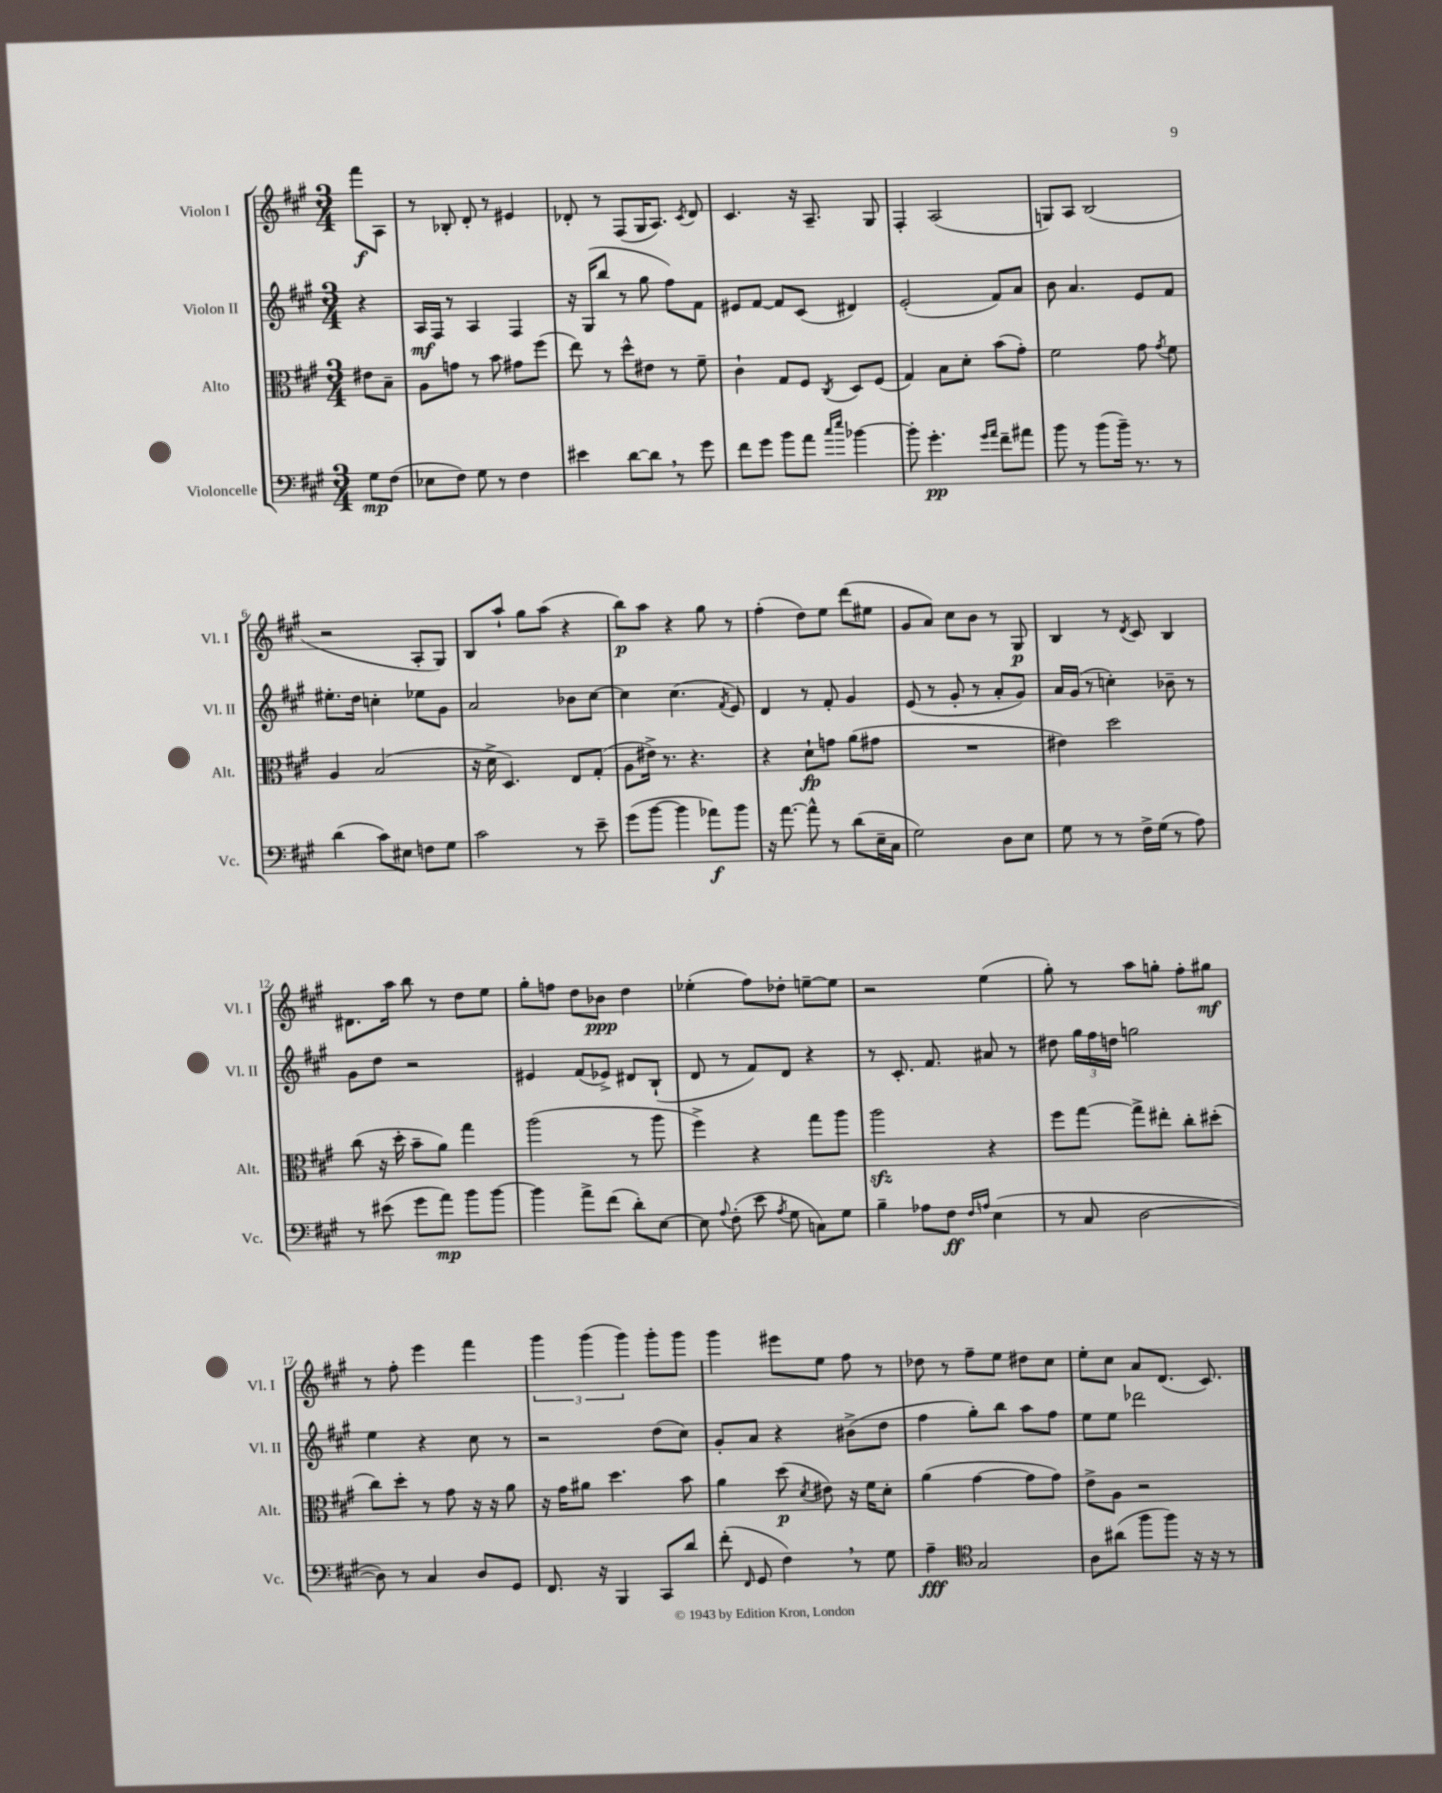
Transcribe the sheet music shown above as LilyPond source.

<<
\new StaffGroup <<
\new Staff = "s0" \with { instrumentName = "Violon I" shortInstrumentName = "Vl. I" } {
    \clef treble \key a \major \numericTimeSignature \time 3/4 \partial 4
    \autoBeamOff fis'''8[\f a8] |
    r8 bes8-. d'8-. r8 eis'4 |
    des'8-. r8 fis8[( gis16 a8.]) \acciaccatura { cis'8 } des'8 |
    cis'4. r16 a8.-- gis8 |
    fis4-. a2( |
    g8[) a8] b2( |
    r2 a8[-. gis8]) |
    b8[ a''8]-! gis''8[ a''8]( r4 |
    b''8[\p) a''8] r4 gis''8 r8 |
    fis''4-.( d''8[) e''8] d'''8[( eis''8] |
    gis'8[ a'8]) cis''8[ b'8] r8 gis8\p |
    b4 r8 \acciaccatura { d'8 } cis'8 b4 |
    dis'8.[ a''16] b''8 r8 d''8[ e''8] |
    gis''8[-. f''8] d''8[ bes'8]\ppp d''4 |
    ees''4-.( fis''8[) des''8]-. e''8[~-- e''8] |
    r2 e''4( |
    gis''8-.) r8 a''8[ g''8]-. fis''8[-. gis''8]\mf |
    r8 fis''8-. e'''4 fis'''4 |
    \tuplet 3/2 { gis'''4 gis'''4( gis'''4) } gis'''8[-. gis'''8] |
    gis'''4 eis'''8[ e''8] fis''8 r8 |
    des''8 r8 fis''8[-- e''8] dis''8[ cis''8] |
    e''8[-. cis''8] a'8[ d'8.]( cis'8.) \bar "|." |
}
\new Staff = "s1" \with { instrumentName = "Violon II" shortInstrumentName = "Vl. II" } {
    \clef treble \key a \major \numericTimeSignature \time 3/4 \partial 4
    \autoBeamOff r4 |
    a16[\mf fis16] r8 a4 fis4 |
    r16 gis16[( b''8] r8 gis''8 fis''8[) fis'8] |
    eis'8[ fis'8]~ fis'8[ cis'8]( dis'4) |
    e'2-.( fis'8[) a'8] |
    b'8 a'4. e'8[ fis'8] |
    eis''8.[-. d''16] c''4-. ees''8[ gis'8] |
    a'2 bes'8[ cis''8]~ |
    cis''4 cis''4.( \acciaccatura { fis'8 } e'8) |
    d'4 r8 fis'8-. gis'4 |
    e'8( r8 gis'8-. r8 a'8[-. gis'8]) |
    a'16[ gis'16]( r8 c''4-.) bes'8-- r8 |
    gis'8[ d''8] r2 |
    eis'4 fis'8[( ees'8]->) dis'8[ b8]-!( |
    d'8 r8 fis'8[) d'8] r4 |
    r8 cis'8.-. fis'8. ais'8 r8 |
    dis''8 \tuplet 3/2 { gis''16[ fis''16 d''16] } g''2 |
    e''4 r4 cis''8 r8 |
    r2 d''8[( cis''8]) |
    gis'8[-. a'8] r4 bis'8[->( d''8] |
    fis''4 gis''8[-.) b''8] a''8[ fis''8] |
    e''8[ e''8] des'''2 \bar "|." |
}
\new Staff = "s2" \with { instrumentName = "Alto" shortInstrumentName = "Alt." } {
    \clef alto \key a \major \numericTimeSignature \time 3/4 \partial 4
    \autoBeamOff eis'8[ b8]-- |
    a8[ g'8] r8 b'8 gis'8[ fis''8]( |
    e''8) r8 d''8[-^ eis'8] r8 fis'8-- |
    cis'4-! gis8[ fis8] \acciaccatura { cis8 } d8[ fis8]( |
    gis4) b8[ d'8]-. b'8[( gis'8]-.) |
    fis'2 gis'8 \acciaccatura { gis'8 } fis'8 |
    a4 b2( |
    r16 d'16-> d4.) e8[ gis8]-.( |
    a8[ eis'16]->) r8. r4. |
    r4 d'8[-!\fp g'8] a'8[( gis'8] |
    R2. |
    eis'4) d''2 |
    cis''8( r16 d''16-. b'8[-- a'8]) gis''4 |
    a''2( r8 a''8 |
    fis''4->) r4 gis''8[ a''8] |
    a''2\sfz r4 |
    fis''8[ gis''8]~ gis''8[-> eis''8]-. cis''8[-. dis''8]-.( |
    cis''8[) d''8]-. r8 gis'8 r16 r16 a'8 |
    r16 gis'16[ ais'8] d''4. b'8 |
    a'4 d''8\p( \acciaccatura { d'8 } eis'8) r16 fis'16[ d'8]-. |
    a'4( gis'4~ gis'8[ gis'8]) |
    e'8[-> a8] r2 \bar "|." |
}
\new Staff = "s3" \with { instrumentName = "Violoncelle" shortInstrumentName = "Vc." } {
    \clef bass \key a \major \numericTimeSignature \time 3/4 \partial 4
    \autoBeamOff gis8[\mp fis8]( |
    ees8[ fis8]) gis8 r8 fis4 |
    eis'4 d'8[~ d'8] \breathe r8 gis'8 |
    fis'8[ gis'8] b'8[ a'8] \grace { cis''16[ e''16] } bes'4~ |
    bes'8-. gis'4.-.\pp \grace { gis'16[ a'16] } fis'8[-- ais'8] |
    b'8 r8 b'8[( b'16]--) r8. r8 |
    d'4( cis'8[) eis8] f8[ gis8] |
    cis'2 r8 e'8-- |
    gis'8[( b'8]~ b'4 aes'8[\f) b'8] |
    r16 a'8.~ a'8-^ r8 d'8[( e16-- cis16] |
    gis2) d8[ e8] |
    gis8 r8 r8 fis16[-> gis16]( r8 a8) |
    r8 eis'8( gis'8[ a'8]\mp) b'8[ b'8]~ |
    b'4 a'8[-> fis'8]( d'8[-.) e8]~ |
    e8 \appoggiatura { a8 } fis8-.( e'8 \acciaccatura { a8 } gis8 c8[) gis8] |
    b4-- aes8[ fis8]\ff \grace { fis16[ a16] } e4( |
    r8 cis8 d2~ |
    d8) r8 cis4 d8[ gis,8] |
    fis,8. r16 b,,4 cis,8[ d'8] |
    fis'8-.( \grace { fis,16 } gis,8 fis4) \breathe r8 gis8 |
    a4--\fff \clef tenor gis2 |
    a8[ ais'8]( fis''8[ fis''8]) r16 r16 r8 \bar "|." |
}
>>
>>
